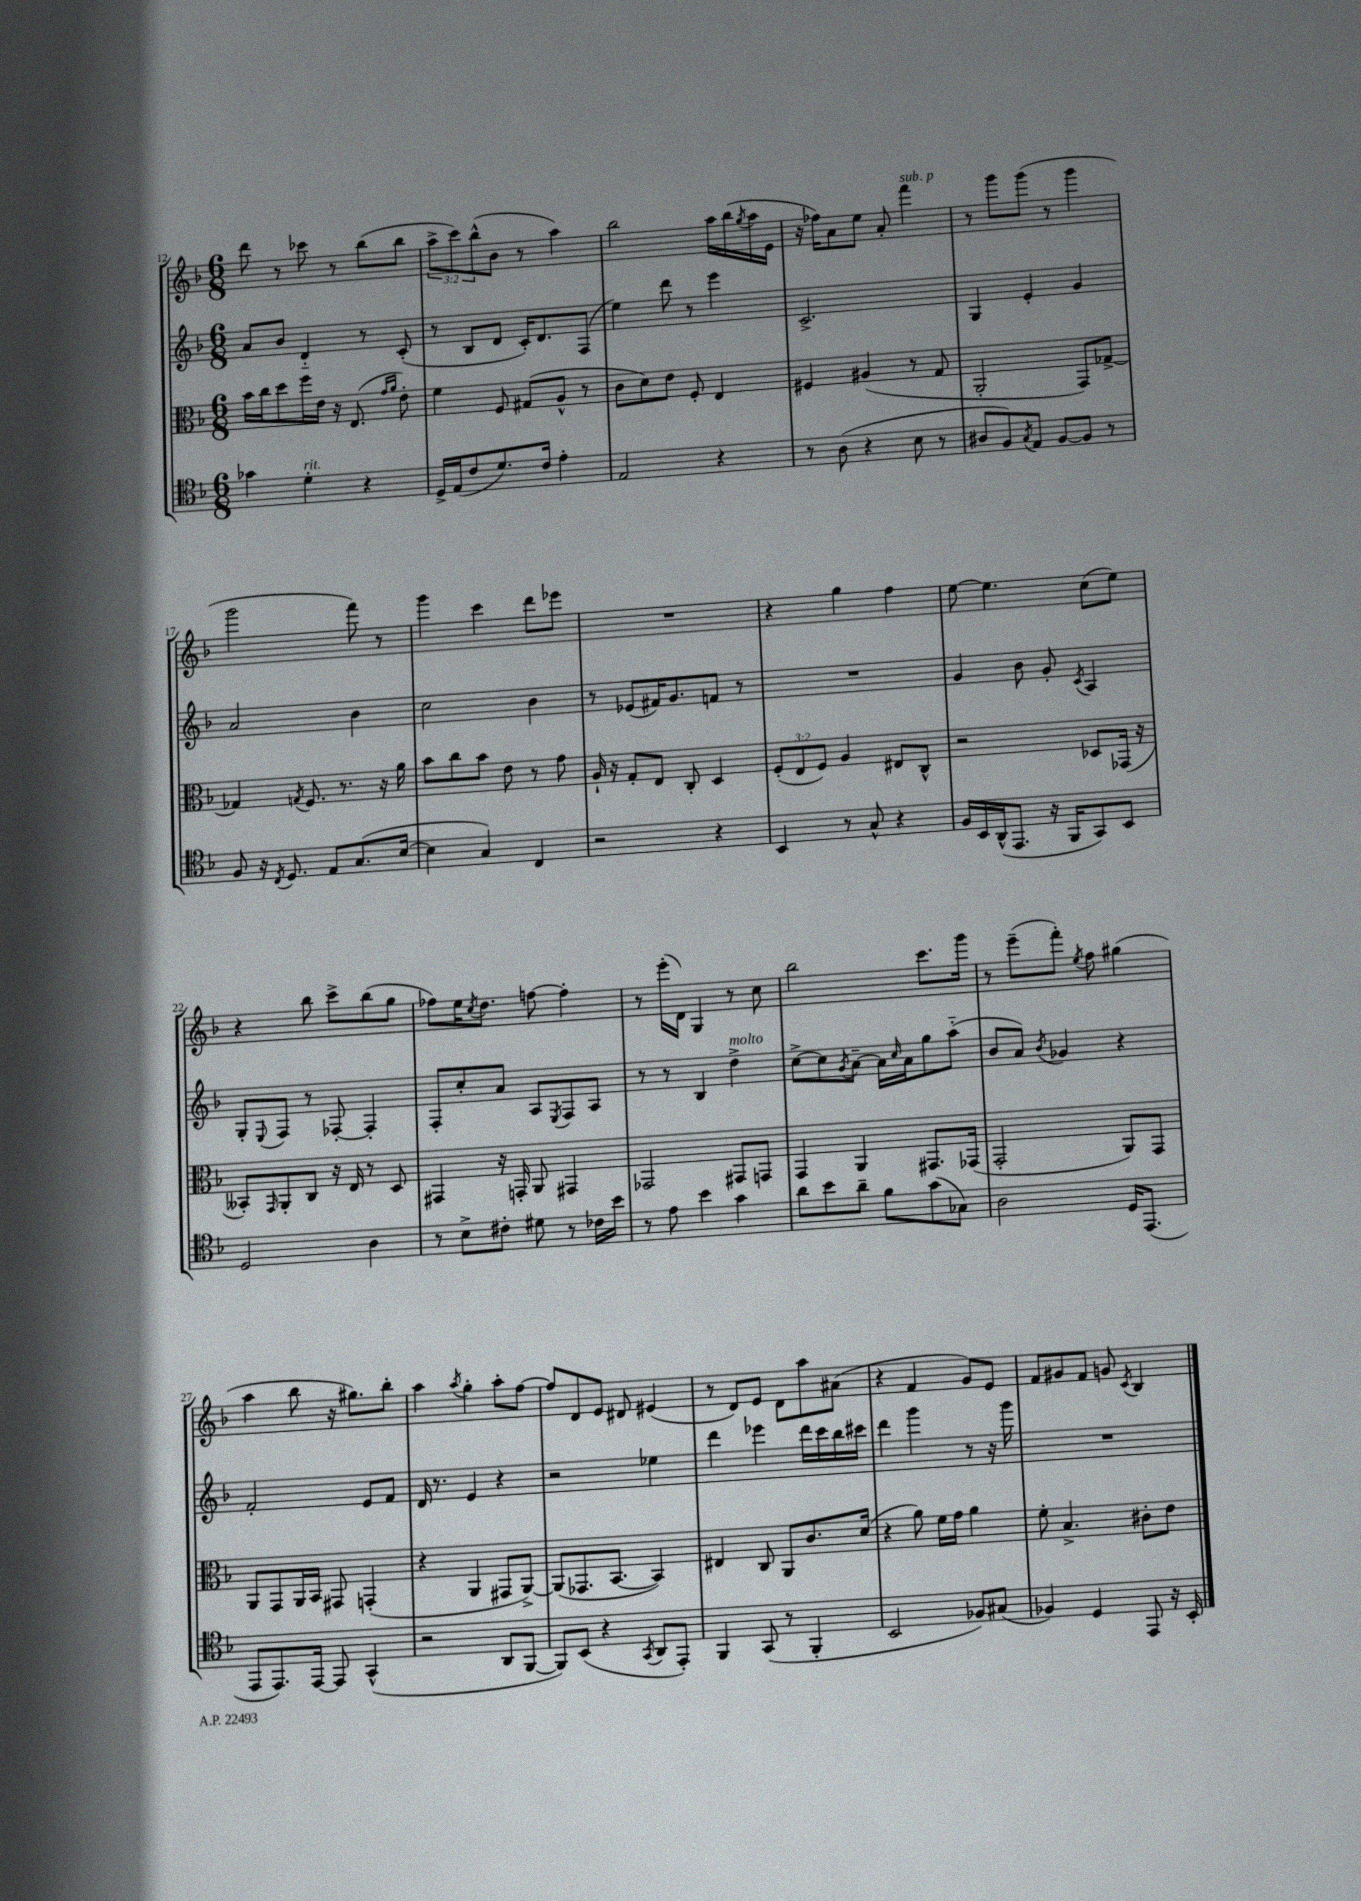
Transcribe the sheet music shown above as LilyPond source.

<<
\new StaffGroup <<
\new Staff = "s0" {
    \clef treble \key f \major \numericTimeSignature \time 6/8 \override Staff.TupletNumber.text = #tuplet-number::calc-fraction-text
    d'''8 r8 ces'''8 r8 bes''8( bes''8 |
    \tuplet 3/2 { a''8-> c'''8) bes''8-^( } bes'8 r8 a''4) |
    bes''2 a''16 bes''16( \acciaccatura { g''8 } a''16 e'16 |
    r16 fes''16) a'8 e''8 a'8-. f'''4^\markup { \italic "sub. p" } |
    r8 g'''8 g'''8( r8 g'''4 |
    g'''2 f'''8) r8 |
    g'''4 c'''4 d'''8 ees'''8 |
    R2. |
    r4 g''4 f''4 |
    e''8~ e''4. c''8( e''8) |
    r4 bes''8 c'''8-> bes''8( g''8 |
    fes''8) e''16 \acciaccatura { c''8 } d''8. f''8~ f''4-. |
    r8 e'''16-.( d'16) g4 r8 c''8 |
    bes''2 c'''8. g'''16 |
    r8 e'''8--( f'''8-.) \acciaccatura { e''8 } f''8 gis''4( |
    a''4 bes''8 r16 gis''8.) bes''8-. |
    a''4 \acciaccatura { a''8 } g''4-. a''8-. f''8~ |
    f''8 d'8 e'8 dis'8 eis'4( |
    r8 d'8) e'8 d'8 a''8 ais'8( |
    r4 f'4 g'8) e'8 |
    f'8 gis'8 f'8 g'8 \acciaccatura { c'8 } bes4 \bar "|." |
}
\new Staff = "s1" {
    \clef treble \key f \major \numericTimeSignature \time 6/8
    a'8 bes'8 d'4-_ r8 c'8-.( |
    r8 bes8 d'8 c'16-.) d'8. f8( |
    e''4) d'''8 r8 e'''4 |
    c'2.-> |
    g4 e'4-. g'4 |
    a'2 bes'4 |
    c''2 bes'4 |
    r8 ees'8( fis'16) g'8. f'8 r8 |
    R2. |
    g'4 bes'8 g'8-. \acciaccatura { c'8 } a4 |
    g8-. \appoggiatura { e8 } f8 r8 fes8~-. fes4-. |
    f8-. c''8-. a'8 a8 \acciaccatura { e8 } f8 a8 |
    r8 r8 bes4 d''4->^\markup { \italic "molto" } |
    c''8~-> c''8 \acciaccatura { g'8 } a'8~-- a'16 \grace { c''16 } a'16 g''8 a''8-_( |
    bes'8 a'8) \acciaccatura { bes'8 } ges'4 r4 |
    f'2-. e'8 f'8 |
    d'16 r8. e'4 r4 |
    r2 ees''4 |
    d'''4 ees'''4 d'''16 c'''16 bes''16 cis'''16 |
    d'''4 g'''4 r8 r16 g'''16 |
    R2. \bar "|." |
}
\new Staff = "s2" {
    \clef alto \key f \major \numericTimeSignature \time 6/8 \override Staff.TupletNumber.text = #tuplet-number::calc-fraction-text
    bes'16 c''16 d''8 f''16 e'16 r16 e8.( \grace { g'16 a'16 } e'8-.) |
    f'4 f8 gis8( a8-^ r8 |
    c'8 d'8) e'8 f8-. e4 |
    fis4 ais4( r8 g8 |
    a,2-. g,8) ges8~-> |
    ges4 \acciaccatura { g8 } f8. r8. r16 a'16 |
    bes'8 c''8 bes'8 e'8 r8 g'8 |
    a16-! r16 g8-. e8 c8-. d4 |
    \tuplet 3/2 { f8-.( e8 f8) } a4 eis8 c8-^ |
    r2 des8 ges,16( r16 |
    beses,8-.) \grace { g,16 } a,8-. c8 r16 e16 r8 d8 |
    gis,4 r16 g,16-. a,8 gis,4 |
    ges,2 gis,8 g,8 |
    g,4 a,4 gis,8. ges,16( |
    g,2-. a,8) g,8 |
    a,8 g,8 a,16 bes,16 gis,8 g,4-.( |
    r4 a,4 gis,8 a,8~->) |
    a,8( ges,8. bes,8.~ bes,4) |
    eis4 c8 a,8 c'8. d'16( |
    r4 a'8) f'16 g'16 a'4 |
    f'8-. bes4.-> cis'8-. e'8 \bar "|." |
}
\new Staff = "s3" {
    \clef tenor \key f \major \numericTimeSignature \time 6/8
    ges'4 d'4-.^\markup { \italic "rit." } r4 |
    d16-> e16( c'8 d'8.) c'16 e'4-. |
    e2 r4 |
    r8 a8( r4 bes8 r8 |
    ais8 f8) \acciaccatura { g8 } e8 f8~ f8 r8 |
    f8 r16 \acciaccatura { c8 } d8. e8 g8.( bes16~ |
    bes4 g4) c4 |
    r2 r4 |
    bes,4 r8 g8-^ r4 |
    f16 bes,16 a,16-^( e,8. r16 f,16 g,8) bes,8 |
    d2 a4 |
    r8 bes8-> cis'8-. dis'8 r8 ces'16 bes'16 |
    r8 e'8 bes'4 g'4 |
    a'8 bes'8 a'8-- f'8 g'8( ges8) |
    a2 d16 e,8.( |
    e,8 e,8.) e,16~ e,8 g,4-^( |
    r2 a,8 f,8~ |
    f,8) bes,8( r4 \acciaccatura { g,8 } a,8 e,8-.) |
    f,4 g,8( r8 f,4-. |
    bes,2 fes8) gis8( |
    fes4) d4 e,8 r16 bes,16-. \bar "|." |
}
>>
>>
\layout { \context { \Score currentBarNumber = #12 } }
